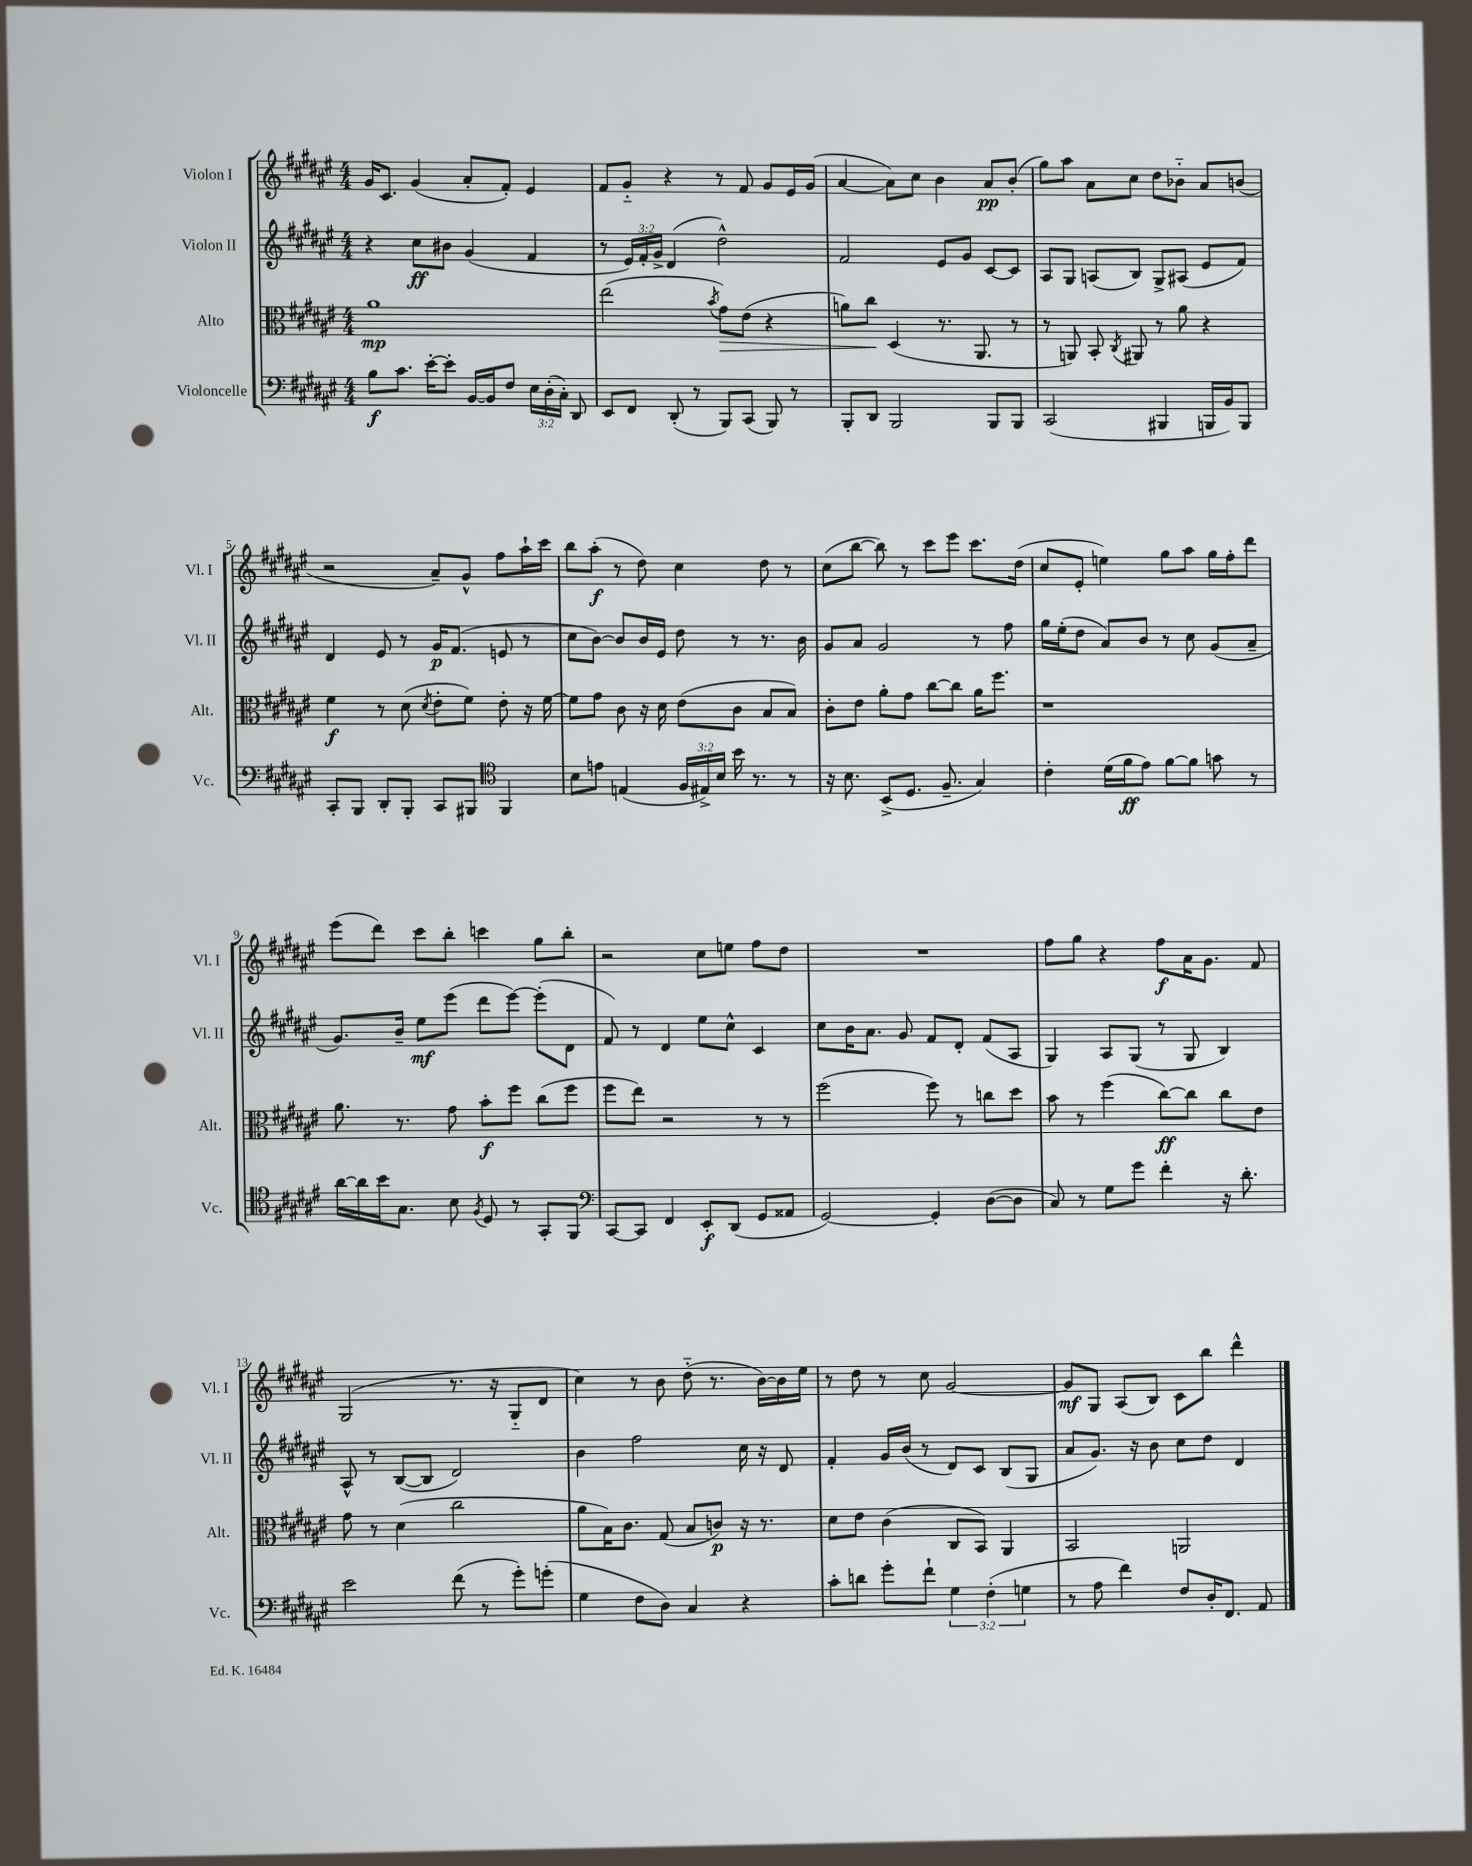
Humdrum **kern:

**kern	**dynam	**kern	**dynam	**kern	**dynam	**kern	**dynam
*part4	*part4	*part3	*part3	*part2	*part2	*part1	*part1
*staff4	*staff4	*staff3	*staff3	*staff2	*staff2	*staff1	*staff1
*I"Violoncelle	*	*I"Alto	*	*I"Violon II	*	*I"Violon I	*
*I'Vc.	*	*I'Alt.	*	*I'Vl. II	*	*I'Vl. I	*
*clefF4	*	*clefC3	*	*clefG2	*	*clefG2	*
*k[f#c#g#d#a#e#]	*	*k[f#c#g#d#a#e#]	*	*k[f#c#g#d#a#e#]	*	*k[f#c#g#d#a#e#]	*
*M4/4	*	*M4/4	*	*M4/4	*	*M4/4	*
=1	=1	=1	=1	=1	=1	=1	=1
8B\L	f	1a#	mp	4r	.	16g#/KL	.
.	.	.	.	.	.	8.c#/J	.
8.c#\J	.	.	.	.	.	.	.
.	.	.	.	8cc#\L	ff	(4g#/	.
[16e#'\KL	.	.	.	.	.	.	.
8e#'\J]	.	.	.	8b#X\J	.	.	.
[16BB/LL	.	.	.	(4g#/	.	8a#'/L	.
16BB/J]	.	.	.	.	.	.	.
8F#/J	.	.	.	.	.	8f#'/J)	.
24E#\LL	.	.	.	4f#/	.	4e#/	.
(24D#'\	.	.	.	.	.	.	.
24C#'\JJ)	.	.	.	.	.	.	.
8DD#/	.	.	.	.	.	.	.
=2	=2	=2	=2	=2	=2	=2	=2
8EE#/L	.	(2ee#\	.	8r	.	8f#/L	.
8FF#/J	.	.	.	24e#/LL)	.	8g#/J	.
.	.	.	.	24f#'/	.	.	.
.	.	.	.	24g#^/JJ	.	.	.
(8DD#'/	.	.	.	(4d#/	.	4r	.
8r	.	.	.	.	.	.	.
.	.	8qb/	.	.	.	.	.
!	!	!	!LO:HP:b	!	!	!	!
8BBB/L)	.	8g#\L)	>	2dd#^^\)	.	8r	.
(8CC#/J	.	(8e#\J	.	.	.	8f#/	.
8BBB/)	.	4r	.	.	.	8g#/L	.
8r	.	.	.	.	.	16e#/L	.
.	.	.	.	.	.	(16g#/JJ	.
=3	=3	=3	=3	=3	=3	=3	=3
8BBB'/L	.	8an\L)	.	2f#/	.	[4a#/	.
8DD#/J	.	8cc#\J	.	.	.	.	.
2BBB/	.	(4D#/	]	.	.	8a#\L])	.
.	.	.	.	.	.	8cc#\J	.
.	.	8.r	.	8e#/L	.	4b\	.
.	.	.	.	8g#/J	.	.	.
.	.	8.AA#/	.	.	.	.	.
8BBB/L	.	.	.	[8c#/L	.	8a#/L	pp
8BBB/J	.	8r	.	8c#/J]	.	(8b'/J	.
=4	=4	=4	=4	=4	=4	=4	=4
(2CC#/	.	8r	.	8A#/L	.	8gg#\L)	.
.	.	8AAn/)	.	8G#/J	.	8aa#\J	.
.	.	8BB'/	.	(8An/L	.	8a#\L	.
.	.	8qC#/	.	.	.	.	.
.	.	8AA#X/	.	8B/J)	.	8cc#\J	.
4BBB#X/	.	8r	.	8G#^/L	.	8dd#\L	.
.	.	8a#\	.	(8A#X/J	.	8b-X\J	.
16BBBn/LL	.	4r	.	8e#/L	.	8a#/L	.
16BB/J)	.	.	.	.	.	.	.
8BBB/J	.	.	.	8f#/J)	.	(8bn/J	.
!!LO:LB:g=z
=5	=5	=5	=5	=5	=5	=5	=5
8CC#'/L	.	4f#\	f	4d#/	.	2r	.
8BBB/J	.	.	.	.	.	.	.
8DD#'/L	.	8r	.	8e#/	.	.	.
8BBB'/J	.	(8d#\	.	8r	.	.	.
.	.	8qd#/	.	.	.	.	.
8CC#/L	.	8e#'\L	.	16g#/KL	p	8a#~/L)	.
.	.	.	.	(8.f#/J	.	.	.
8BBB#X/J	.	8f#\J)	.	.	.	8g#^^/J	.
*clefC4	*	*	*	*	*	*	*
4FF#/	.	8e#'\	.	8en/	.	8ff#\L	.
.	.	16r	.	8r	.	16aa#`\L	.
.	.	[16f#\	.	.	.	16ccc#\JJ	.
=6	=6	=6	=6	=6	=6	=6	=6
8B\L	.	8f#\L]	.	8cc#\L	.	8bb\L	.
8en\J	.	8g#\J	.	[8b\J)	.	(8aa#'\J	f
(4En/	.	8c#\	.	8b/L]	.	8r	.
.	.	16r	.	16b/L	.	8dd#\)	.
.	.	16d#\	.	16e#/JJ	.	.	.
24F#/LL	.	(8e#\L	.	8dd#\	.	4cc#\	.
24E#X^/)	.	.	.	.	.	.	.
24B/JJ	.	.	.	.	.	.	.
16b\	.	8c#\J	.	8r	.	.	.
8.r	.	.	.	.	.	.	.
.	.	8B/L	.	8.r	.	8dd#\	.
8r	.	8B/J)	.	.	.	8r	.
.	.	.	.	16b\	.	.	.
=7	=7	=7	=7	=7	=7	=7	=7
16r	.	8c#'\L	.	8g#/L	.	(8cc#\L	.
8.B\	.	.	.	.	.	.	.
.	.	8e#\J	.	8a#/J	.	[8bb\J	.
(8BB^/L	.	8a#'\L	.	2g#/	.	8bb\])	.
8.D#/J	.	8g#\J	.	.	.	8r	.
.	.	[8cc#\L	.	.	.	8ccc#\L	.
8.F#~/	.	.	.	.	.	.	.
.	.	8cc#\J]	.	.	.	8eee#\J	.
4G#/)	.	16a#\KL	.	8r	.	8.ccc#\L	.
.	.	8.ff#\J	.	.	.	.	.
.	.	.	.	8ff#\	.	.	.
.	.	.	.	.	.	(16dd#\Jk	.
=8	=8	=8	=8	=8	=8	=8	=8
4c#'\	.	1r	.	16gg#\LL	.	8cc#/L	.
.	.	.	.	(16ee#'\J	.	.	.
.	.	.	.	8dd#\J	.	8e#'/J	.
(16d#\LL	.	.	.	8a#/L)	.	4een\)	.
16f#\J	ff	.	.	.	.	.	.
8e#\J)	.	.	.	8b/J	.	.	.
[8f#\L	.	.	.	8r	.	8gg#\L	.
8f#\J]	.	.	.	8cc#\	.	8aa#\J	.
8gn\	.	.	.	(8g#/L	.	16gg#\LL	.
.	.	.	.	.	.	16ff#'\J	.
8r	.	.	.	8a#~/J	.	8ddd#\J	.
!!LO:LB:g=z
=9	=9	=9	=9	=9	=9	=9	=9
[16a#\LL	.	8.a#\	.	8.g#/L)	.	(8eee#\L	.
16a#\]	.	.	.	.	.	.	.
16b\J	.	.	.	.	.	8ddd#\J)	.
8.G#\J	.	8.r	.	16b~/Jk	.	.	.
.	.	.	.	8ee#\L	mf	8ccc#\L	.
8B\	.	8g#\	.	(8eee#\J	.	8bb'\J	.
8qF#/	.	.	.	.	.	.	.
8D#/	.	8b'\L	f	8ddd#\L	.	4cccn\	.
8r	.	8ff#\J	.	[8eee#\J)	.	.	.
8GG#'/L	.	(8cc#\L	.	(8eee#'\L]	.	8gg#\L	.
8FF#/J	.	8ff#\J	.	8d#\J	.	8bb'\J	.
=10	=10	=10	=10	=10	=10	=10	=10
*clefF4	*	*	*	*	*	*	*
[8CC#/L	.	8ff#\L	.	8f#/)	.	2r	.
8CC#/J]	.	8ee#\J)	.	8r	.	.	.
4FF#/	.	2r	.	4d#/	.	.	.
8EE#'/L	f	.	.	8ee#\L	.	8cc#\L	.
(8DD#/J	.	.	.	8cc#^^\J	.	8een\J	.
8GG#/L	.	8r	.	4c#/	.	8ff#\L	.
8AA##X/J	.	8r	.	.	.	8dd#\J	.
=11	=11	=11	=11	=11	=11	=11	=11
[2GG#/)	.	(2ff#\	.	8cc#\L	.	1r	.
.	.	.	.	16b\K	.	.	.
.	.	.	.	8.a#\J	.	.	.
.	.	.	.	8g#/	.	.	.
4GG#'/]	.	8ff#\)	.	8f#/L	.	.	.
.	.	8r	.	8d#'/J	.	.	.
([8D#\L	.	8ccn\L	.	(8f#/L	.	.	.
8D#\J]	.	8dd#\J	.	8A#/J	.	.	.
=12	=12	=12	=12	=12	=12	=12	=12
8C#/)	.	8b\	.	4G#/)	.	8ff#\L	.
8r	.	8r	.	.	.	8gg#\J	.
8G#\L	.	(4ff#\	.	8A#/L	.	4r	.
8g#\J	.	.	.	(8G#/J	.	.	.
4f#'\	.	[8cc#\L)	ff	8r	.	8ff#\L	f
.	.	8cc#\J]	.	8G#/	.	16a#\K	.
.	.	.	.	.	.	8.g#\J	.
16r	.	8cc#\L	.	4B/)	.	.	.
8.d#'\	.	.	.	.	.	.	.
.	.	8e#\J	.	.	.	8f#/	.
!!LO:LB:g=z
=13	=13	=13	=13	=13	=13	=13	=13
2e#\	.	8g#\	.	8A#^^/	.	(2G#/	.
.	.	8r	.	8r	.	.	.
.	.	(4d#\	.	([8B/L	.	.	.
.	.	.	.	8B/J]	.	.	.
(8f#\	.	2cc#\	.	2d#/)	.	8.r	.
8r	.	.	.	.	.	.	.
.	.	.	.	.	.	16r	.
8g#'\L)	.	.	.	.	.	8G#/L	.
(8gn'\J	.	.	.	.	.	8d#/J	.
=14	=14	=14	=14	=14	=14	=14	=14
4G#\	.	8a#\L	.	4b\	.	4cc#\)	.
.	.	16B\K)	.	.	.	.	.
.	.	8.c#\J	.	.	.	.	.
8F#\L	.	.	.	2ff#\	.	8r	.
8D#\J)	.	(8G#/	.	.	.	8b\	.
4C#/	.	8B/L	.	.	.	(8dd#\	.
.	.	8cn/J)	p	.	.	8.r	.
4r	.	16r	.	16cc#\	.	.	.
.	.	8.r	.	16r	.	[16b\LL)	.
.	.	.	.	8d#/	.	16b\]	.
.	.	.	.	.	.	16ee#\JJ	.
=15	=15	=15	=15	=15	=15	=15	=15
8c#'\L	.	8d#\L	.	4f#'/	.	8r	.
8dn\J	.	8e#\J	.	.	.	8dd#\	.
8g#'\L	.	(4c#\	.	16g#/LL	.	8r	.
.	.	.	.	(16b/JJ	.	.	.
8f#`\J	.	.	.	8r	.	8cc#\	.
6G#\	.	8C#/L	.	8d#/L)	.	[2g#/	.
.	.	8BB/J)	.	8c#/J	.	.	.
(6F#'\	.	.	.	.	.	.	.
.	.	4AA#/	.	(8B/L	.	.	.
6Gn\	.	.	.	.	.	.	.
.	.	.	.	8G#/J	.	.	.
=16	=16	=16	=16	=16	=16	=16	=16
8r	.	2BB/	.	8a#/L	.	8g#/L]	mf
8A#\	.	.	.	8.g#/J)	.	8G#/J	.
4f#\)	.	.	.	.	.	(8A#/L	.
.	.	.	.	16r	.	.	.
.	.	.	.	8b\	.	8B/J)	.
8F#/L	.	2AAn/	.	8cc#\L	.	8c#\L	.
16D#'/K	.	.	.	8dd#\J	.	8bb\J	.
8.FF#/J	.	.	.	.	.	.	.
.	.	.	.	4d#/	.	4ddd#^^\	.
8AA#/	.	.	.	.	.	.	.
==	==	==	==	==	==	==	==
*-	*-	*-	*-	*-	*-	*-	*-
